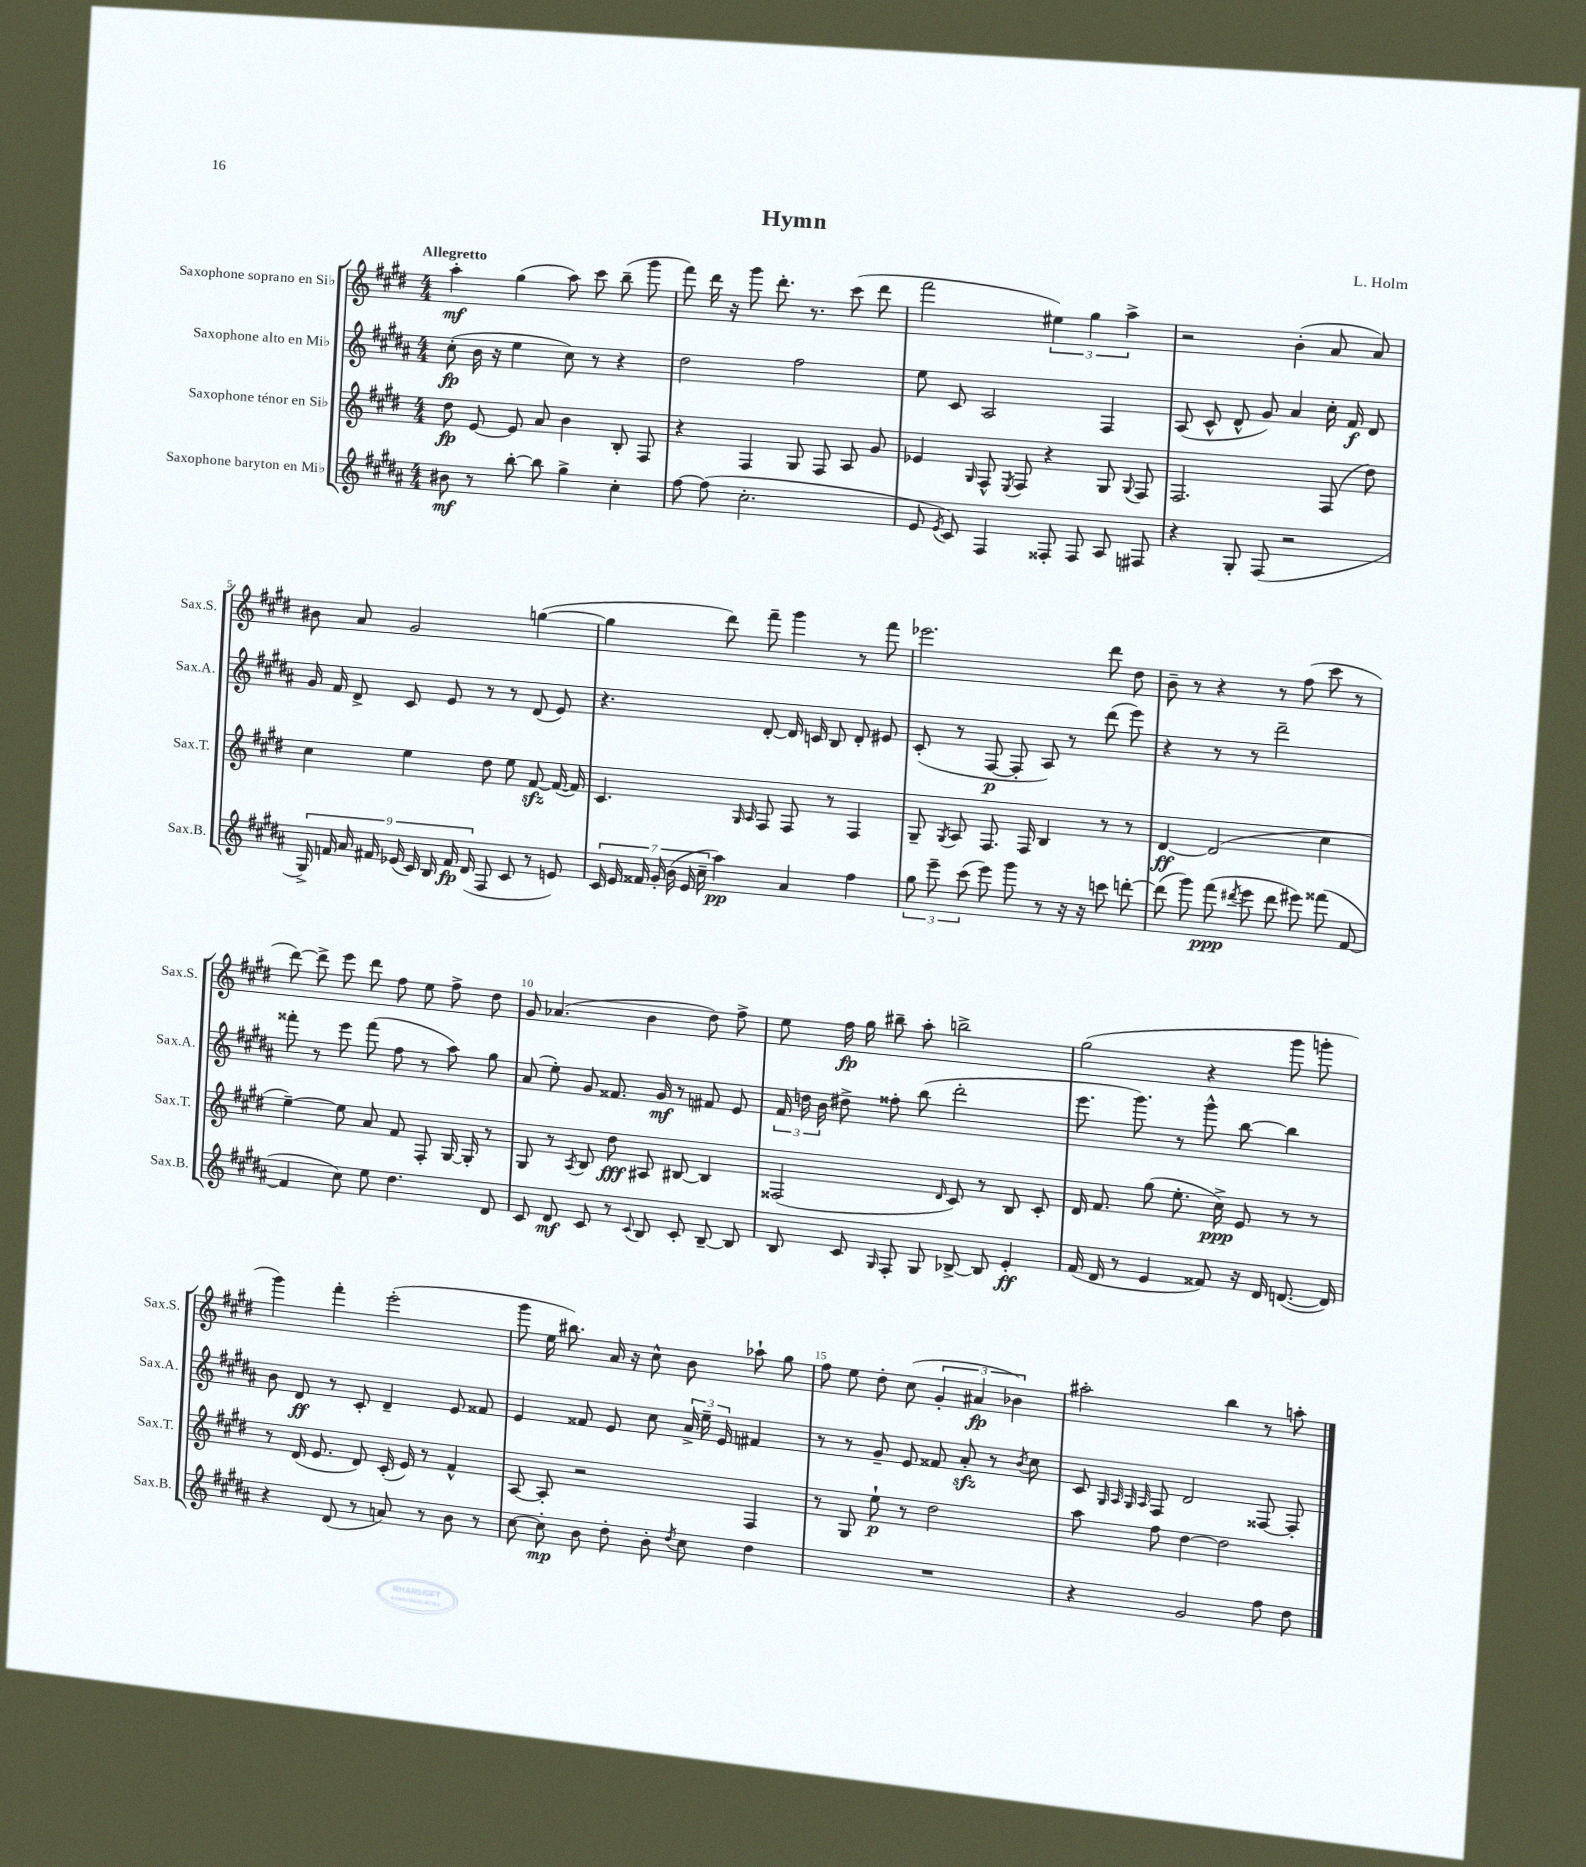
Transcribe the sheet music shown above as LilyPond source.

\header { title = "Hymn" composer = "L. Holm" }
<<
\new StaffGroup <<
\new Staff = "s0" \with { instrumentName = "Saxophone soprano en Sib" shortInstrumentName = "Sax.S." } {
    \clef treble \key e \major \numericTimeSignature \time 4/4 \tempo "Allegretto"
    \autoBeamOff a''4-.\mf gis''4( a''8) cis'''8 b''8--( gis'''8 |
    fis'''8) dis'''16 r16 gis'''8 dis'''8.-. r8. cis'''8( dis'''8 |
    fis'''2 \tuplet 3/2 { eis''4) gis''4 a''4-> } |
    r2 b'4-.( a'8 a'8) |
    bis'8 a'8 gis'2 g''4~( |
    g''4 dis'''8) fis'''8-- gis'''4 r8 fis'''8 |
    ees'''2. dis'''8 dis''8 |
    b'8-- r8 r4 r8 fis''8( cis'''8 r8 |
    dis'''8~) dis'''8-> e'''8 dis'''8 fis''8 e''8 fis''8-> dis''8 |
    gis'8 aes'4.( b'4 dis''8) fis''8-> |
    e''8 fis''16\fp gis''16 bis''8-- a''8-. b''2-> |
    gis''2( r4 gis'''8 g'''8-. |
    gis'''4) fis'''4-. e'''2-.( |
    gis'''8 e''16 bis''8.) a'16 r16 cis''8-^ b'8 aes''8-! gis''8 |
    fis''8 e''8 dis''8-. cis''8( \tuplet 3/2 { gis'4-. ais'4\fp bes'4) } |
    ais''2-. b''4 r8 a''8-. \bar "|." |
}
\new Staff = "s1" \with { instrumentName = "Saxophone alto en Mib" shortInstrumentName = "Sax.A." } {
    \clef treble \key b \major \numericTimeSignature \time 4/4
    \autoBeamOff cis''8-.\fp( b'16 r16 e''4 cis''8) r8 r4 |
    dis''2 fis''2 |
    e''8 cis'8 ais2 fis4 |
    ais8( cis'8-^ dis'8-^ gis'8) ais'4 cis''16-. fis'16\f dis'8 |
    gis'16 fis'16 dis'8-> cis'8 e'8 r8 r8 dis'8( e'8) |
    r4. dis'8~-. dis'16 c'16 b8 dis'8-. eis'8 |
    cis'8-.( r8 fis8~\p fis8-. ais8) r8 dis'''8( e'''8) |
    r4 r8 r8 dis'''2-- |
    fisis'''8-. r8 e'''8 fisis'''8( fis''8 r8 ais''8) gis''8 |
    ais'8( e''8-.) gis'8 fisis'8. gis'16\mf r8 fis'8 e'8 |
    \tuplet 3/2 { fis'16 d''16 b'16 } dis''8-> fisis''8-. b''8( dis'''2-. |
    e'''8. gis'''8.) r8 gis'''8-^ b''8~ b''4 |
    b'8 dis'8\ff r8 cis'8-. dis'4-- e'8 fisis'8 |
    e'4 fisis'8 e'8 cis''8 \tuplet 3/2 { ais'16-> e''16-- e'16 } fis'4 |
    r8 r8 gis'8-- e'8 fisis'8 ais'8-.\sfz r8 \acciaccatura { b'8 } cis''8 |
    cis'8 \grace { gis32 ais32 gis32 ais32 } fis8 dis'2 fisis8~ fisis8-. \bar "|." |
}
\new Staff = "s2" \with { instrumentName = "Saxophone ténor en Sib" shortInstrumentName = "Sax.T." } {
    \clef treble \key e \major \numericTimeSignature \time 4/4
    \autoBeamOff dis''8\fp e'8~ e'8 a'8 b'4 b8-. fis8 |
    r4 fis4 gis8 fis8 a8 gis'8 |
    ees'4 \grace { gis16 } fis8-^ \acciaccatura { e8 } fis8 r4 gis8 \appoggiatura { gis8 } fis8 |
    fis2. fis8( dis''8) |
    cis''4 e''4 dis''8 e''8 fis'8~\sfz fis'16~( fis'16) |
    cis'4. \grace { gis16 a16 } fis8 fis8 r8 fis4 |
    gis8-- \acciaccatura { gis8 } a8 fis8. fis16 b4 r8 r8 |
    dis'4~\ff dis'2( cis''4 |
    e''4~--) e''8 a'8 fis'8 fis8-. gis16~ gis16-. r8 |
    gis8 r8 \acciaccatura { a8 } b8 dis''8\fff ais8 bis8~ bis4 |
    fisis2( \grace { dis'16 } cis'8) r8 b8 cis'8-. |
    dis'16 fis'8. gis''8( e''8.-. cis''16->\ppp) e'8 r8 r8 |
    r8 dis'16( e'8. dis'8) cis'16-.( e'16) r8 fis'4-^ |
    a8~ a8-. r2 fis4 |
    r8 gis8 e''8-!\p r8 dis''2 |
    a''8 fis''8 dis''4~ dis''2 \bar "|." |
}
\new Staff = "s3" \with { instrumentName = "Saxophone baryton en Mib" shortInstrumentName = "Sax.B." } {
    \clef treble \key b \major \numericTimeSignature \time 4/4
    \autoBeamOff bis'8\mf r8 b''8~-. b''8 gis''4-> cis''4-. |
    fis''8~ fis''8( cis''2.-. |
    e'8 \acciaccatura { e'8 } cis'8) fis4 fisis8-. fisis8 ais8 fis8 |
    r4 gis8-. fis8( r2 |
    \tuplet 9/8 { gis16->) f'16 ais'16 fis'16 ees'16( cis'16) b16 fis'16\fp dis'16( } fis8 cis'8 r8 e'8) |
    \tuplet 7/4 { cis'16 e'16 fisis'16 gis'16-. b'16( e'16 cis''16-- } ais''4\pp) ais'4 fis''4 |
    \tuplet 3/2 { gis''8 e'''8-- cis'''8( } e'''8) gis'''8 r8 r16 r16 c'''8 d'''8~-. |
    d'''8( gis'''8) fis'''8\ppp( \acciaccatura { dis'''8 } e'''8 dis'''8 eis'''8) fisis'''8( fis'8~ |
    fis'4 cis''8) e''8 dis''4. dis'8 |
    cis'8 dis'8\mf cis'8 r8 \appoggiatura { cis'8 } b8 cis'8-. b8~-- b8 |
    b8 cis'8 \grace { gis16 } fis8-. gis8 bes8~-> bes8 e'4-.\ff |
    fis'16( dis'16 r8 e'4 fisis'8) r16 dis'16 d'8.~( d'16) |
    r4 dis'8( r8 a'8) r8 b'8 r8 |
    cis''8~ cis''8-.\mp b'8 dis''8-. b'8-. \acciaccatura { dis''8 } cis''8 dis''4 |
    R1 |
    r4 gis'2 fis''8 dis''8 \bar "|." |
}
>>
>>
\layout { \context { \Score \override BarNumber.break-visibility = ##(#f #t #t) barNumberVisibility = #(every-nth-bar-number-visible 5) } }
